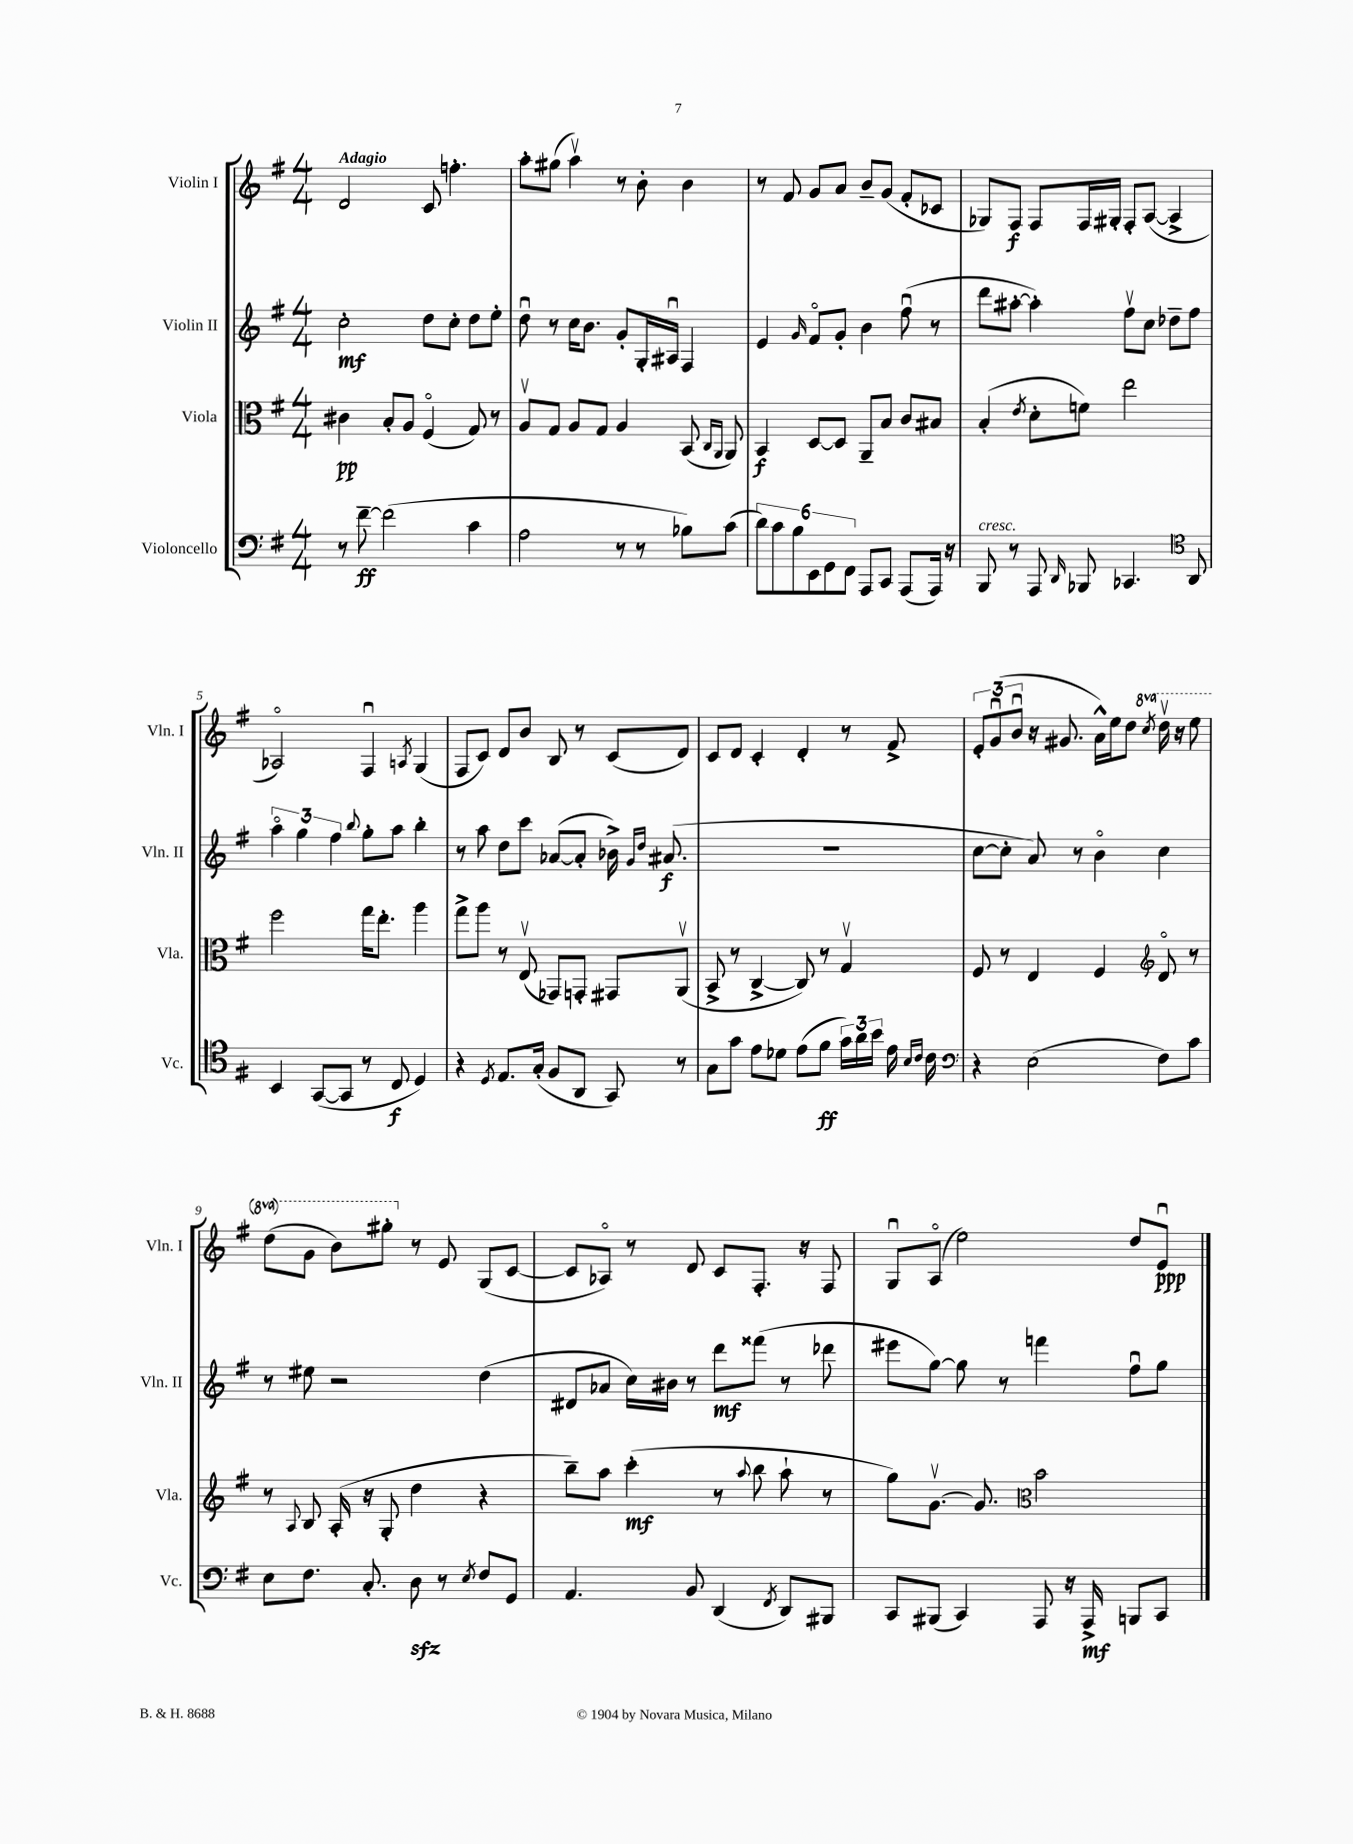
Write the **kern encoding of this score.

**kern	**kern	**kern	**kern
*staff4	*staff3	*staff2	*staff1
*clefF4	*clefC3	*clefG2	*clefG2
*k[f#]	*k[f#]	*k[f#]	*k[f#]
*M4/4	*M4/4	*M4/4	*M4/4
8r	4c#	2cc'	2d
[8f#~	.	.	.
(2f#]	8B'	.	.
.	8A	.	.
.	(4F#o	8dd	8c
.	.	8cc'	4.ff'
4c	8G)	8dd	.
.	8r	8ee'	.
=	=	=	=
2A	8Av	8ddu	8aa'
.	8G	8r	(8gg#
.	8A	16cc	4aav)
.	.	8.b	.
.	8G	.	.
8r	4A	8g'	8r
8r	.	16G'	8b'
.	.	16A#u	.
8B-)	(8BB	4F#	4b
.	16qqC	.	.
.	16qqAA	.	.
(8c	8AA)	.	.
=	=	=	=
12d)	4BB	4e	8r
12c	.	.	.
.	.	.	8f#
12B	.	.	.
.	.	16qqg	.
12EE	[8D	8f#o	8g
12GG	.	.	.
.	8D]	8g'	8a
12FF#	.	.	.
8AAA	8AA~	4b	8b~
8CC	8B	.	(8g
(8AAA	8c	(8ff#u	8f#'
16AAA)	8B#	8r	8c-
16r	.	.	.
=	=	=	=
8BBB	(4B'	8ddd	8G-)
8r	.	[8aa#'	8F#
.	8qe	.	.
8AAA	8d'	4aa#'])	8F#
16qqDD	.	.	.
8BBB-	8f)	.	16F#
.	.	.	16G#'
4.CC-	2ee	8ff#v	8F#'
.	.	8cc	([8A
.	.	8dd-~	4A^]
*clefC4	*	*	*
8AA	.	8ff#	.
=	=	=	=
4BB	2ff#	6aao	2A-o)
.	.	6gg	.
([8GG	.	.	.
.	.	6ff#	.
8GG]	.	.	.
.	.	8qqbb	.
8r	16gg	8gg'	4F#u
.	8.ee'	.	.
8C	.	8aa	.
.	.	.	8qA
4D)	4aa	4bb'	(4G
=	=	=	=
4r	8gg^	8r	8F#
.	8aa	8aa	8c)
8qD	.	.	.
8.E	8r	8dd	8d
.	(8Ev	8ccc	8b
(16G'	.	.	.
8F#	8GG-)	([8a-	8B
8AA	8GG'	8a-']	8r
8GG)	8GG#	16b-^)	(8c
.	.	16qqg	.
.	.	16qqdd	.
.	.	(8.a#	.
8r	(8AAv	.	8d)
=	=	=	=
8G	8BB^	1r	8c
8g	8r	.	8d
8e	[4C^	.	4c'
8d-	.	.	.
(8e	8C])	.	4d'
8f#	8r	.	.
24g)	4Gv	.	8r
24a	.	.	.
24b	.	.	.
16e	.	.	8f#^
16qqB	.	.	.
16qqc	.	.	.
16c	.	.	.
=	=	=	=
*clefF4	*	*	*
4r	8F#	[8cc	12e'
.	.	.	(12gu
.	8r	8cc']	.
.	.	.	12bu
(2E	4E	8a)	16r
.	.	.	8.g#
.	.	8r	.
.	4F#	4bo	16a^^)
.	.	.	16ee
.	.	.	8dd
*	*clefG2	*	*
.	.	.	8qccc
8F#)	8do	4cc	16dddv
.	.	.	16r
8c	8r	.	8eee
=	=	=	=
8E	8r	8r	(8ddd
.	8qqA	.	.
8.F#	8B	8ee#	8gg
.	(16A'	2r	8bb)
8.C'	16r	.	.
.	8G'	.	8ggg#'
8D	4dd	.	8r
8r	.	.	8e
8qE	.	.	.
8F#	4r	(4dd	(8G
8GG	.	.	[8c
=	=	=	=
4.AA	8bb~)	8d#	8c]
.	8aa	8a-	8A-o)
.	(4ccc'	16cc)	8r
.	.	16b#	.
8BB	.	8r	8d
(4DD	8r	8ddd	8c
.	8qqaa	.	.
.	8bb	(8fff##	8.F#'
8qFF#	.	.	.
8DD)	8aa`	8r	.
.	.	.	16r
8BBB#	8r	8ddd-	8F#
=	=	=	=
8CC	8gg)	8eee#	8Gu
(8BBB#	[8.gv	[8gg)	(8Ao
4CC)	.	8gg]	2ee)
.	8.g]	.	.
.	.	8r	.
*	*clefC3	*	*
8AAA	2b	4fff	.
16r	.	.	.
16AAA^	.	.	.
8BBB	.	8ff#u	8dd
8CC	.	8gg	8eu
==	==	==	==
*-	*-	*-	*-
